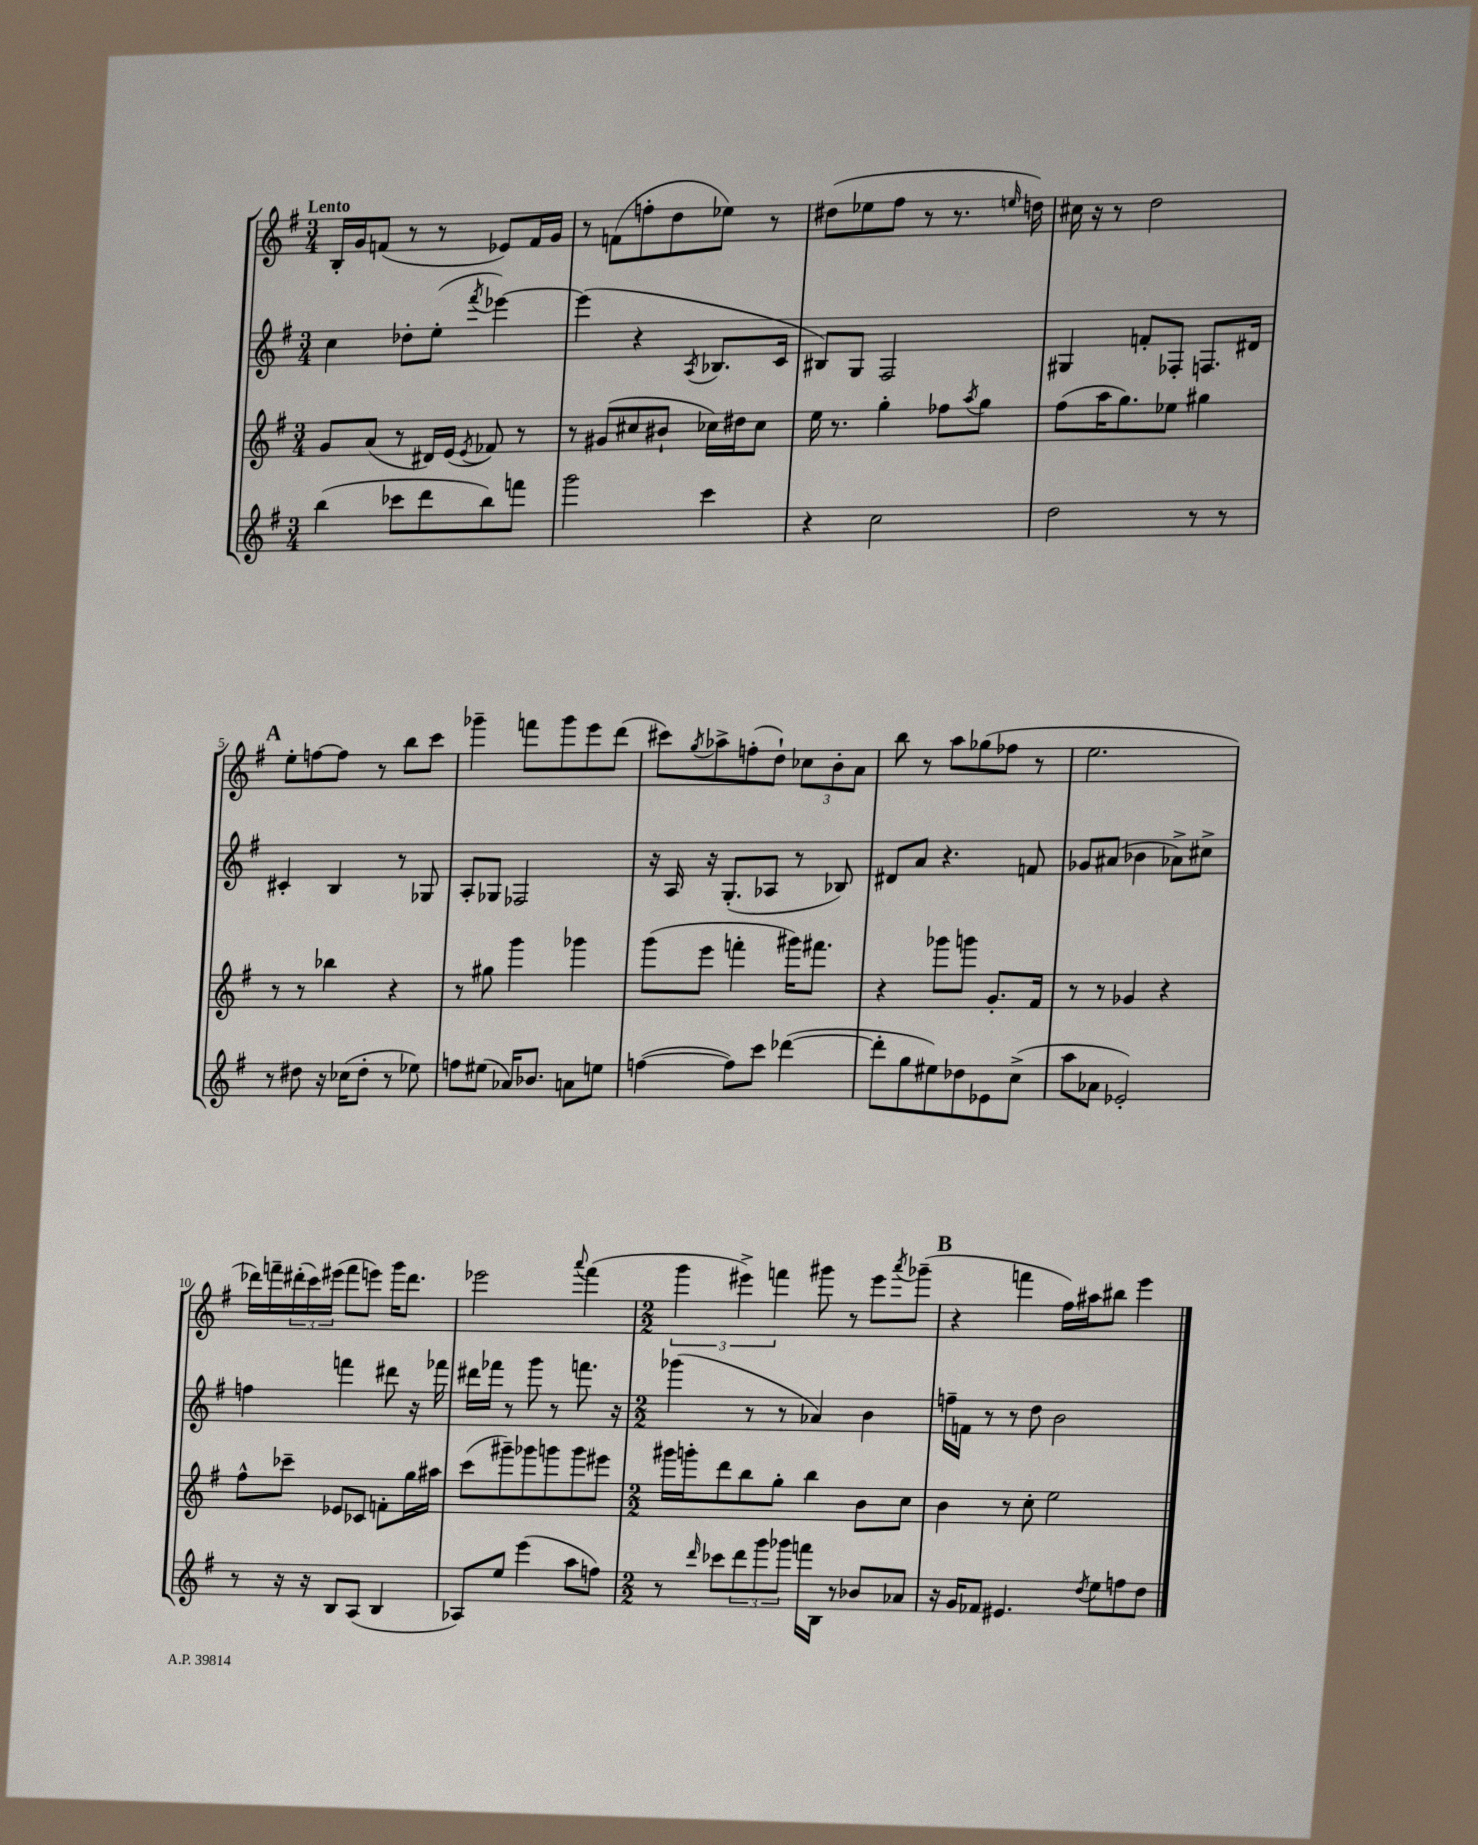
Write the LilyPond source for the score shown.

<<
\new StaffGroup <<
\new Staff = "s0" {
    \clef treble \key g \major \numericTimeSignature \time 3/4 \tempo "Lento"
    b16-. g'16 f'8( r8 r8 ees'8) f'16 g'16 |
    r8 f'8( f''8-. d''8 ees''8) r8 |
    dis''8( ees''8 fis''8 r8 r8. \grace { e''16 } d''16) |
    cis''16 r16 r8 d''2 |
    \mark \markup { \bold "A" } e''8-. f''8~ f''8 r8 b''8 c'''8 |
    ges'''4-- f'''8 ges'''8 e'''8 d'''8( |
    cis'''8) \acciaccatura { g''8 } aes''8-> f''8-.( d''8-!) \tuplet 3/2 { ces''8 b'8-. a'8 } |
    b''8 r8 a''8 ges''8( fes''8 r8 |
    e''2. |
    des'''16) f'''16-- \tuplet 3/2 { dis'''16-.( c'''16) eis'''16( } f'''8 e'''8) g'''16 dis'''8. |
    ees'''2 \appoggiatura { a'''8 } fis'''4( |
    \numericTimeSignature \time 2/2 \tuplet 3/2 { g'''4 eis'''4->) f'''4 } gis'''8 r8 eis'''8 \acciaccatura { a'''8 } ges'''8--( |
    \mark \markup { \bold "B" } r4 f'''4 fis''16) ais''16 bis''8 e'''4 \bar "|." |
}
\new Staff = "s1" {
    \clef treble \key g \major \numericTimeSignature \time 3/4
    c''4 des''8-. e''8-.( \acciaccatura { fis'''8 } ees'''4~) |
    ees'''4( r4 \acciaccatura { a8 } bes8. c'16 |
    bis8) g8 fis2 |
    gis4 f'8-. fes8-. f8. dis'16 |
    \mark \markup { \bold "A" } cis'4-. b4 r8 ges8 |
    a8-. ges8 fes2 |
    r16 a16 r16 g8.-.( aes8 r8 bes8) |
    dis'8 a'8 r4. f'8 |
    ges'8 ais'8( bes'4 aes'8->) cis''8-> |
    f''4 f'''4 dis'''8 r16 fes'''16 |
    dis'''16 fes'''16 r8 g'''8 r8 f'''8. r16 |
    \numericTimeSignature \time 2/2 ges'''4( r8 r8 aes'4) b'4 |
    \mark \markup { \bold "B" } f''16-- f'16 r8 r8 d''8 b'2 \bar "|." |
}
\new Staff = "s2" {
    \clef treble \key g \major \numericTimeSignature \time 3/4
    g'8 a'8( r8 dis'16) e'16( \acciaccatura { e'8 } fes'8) r8 |
    r8 gis'8( cis''8 bis'8-! ces''16) dis''16 ces''8 |
    e''16 r8. g''4-. fes''8 \acciaccatura { a''8 } g''8 |
    fis''8( a''16 g''8.) ees''8 gis''4 |
    \mark \markup { \bold "A" } r8 r8 bes''4 r4 |
    r8 gis''8 g'''4 ges'''4 |
    g'''8( e'''8 f'''4-. gis'''16) fis'''8. |
    r4 ges'''8 g'''8 g'8.-. fis'16 |
    r8 r8 ges'4 r4 |
    fis''8-^ ces'''8-- ees'8 ces'8 f'8-. g''16 ais''16 |
    c'''8( gis'''8--) ges'''8 g'''8 g'''8 eis'''8 |
    \numericTimeSignature \time 2/2 gis'''16 g'''16-. d'''8 b''8 g''8-. b''4 b'8 c''8 |
    \mark \markup { \bold "B" } b'4 r8 c''8-. e''2 \bar "|." |
}
\new Staff = "s3" {
    \clef treble \key g \major \numericTimeSignature \time 3/4
    b''4( ces'''8 d'''8 b''8) f'''8 |
    g'''2 c'''4 |
    r4 c''2 |
    d''2 r8 r8 |
    \mark \markup { \bold "A" } r8 dis''8 r16 ces''16( dis''8-. r8 ees''8) |
    f''8 eis''8( aes'16) bes'8. a'8 e''8 |
    f''4~( f''8) c'''8 des'''4~( |
    des'''8-. g''8 eis''8) des''8 ees'8 c''8->( |
    a''8 aes'8 ees'2-.) |
    r8 r16 r16 b8 a8( b4 |
    aes8) e''8 e'''4( a''8 f''8) |
    \numericTimeSignature \time 2/2 r8 \grace { d'''16 } ces'''8 \tuplet 3/2 { d'''8 g'''8 ges'''8 } f'''16 b16 r8 bes'8 aes'8 |
    \mark \markup { \bold "B" } r16 g'16 fes'8 eis'4. \acciaccatura { d''8 } e''8 f''8 d''8 \bar "|." |
}
>>
>>
